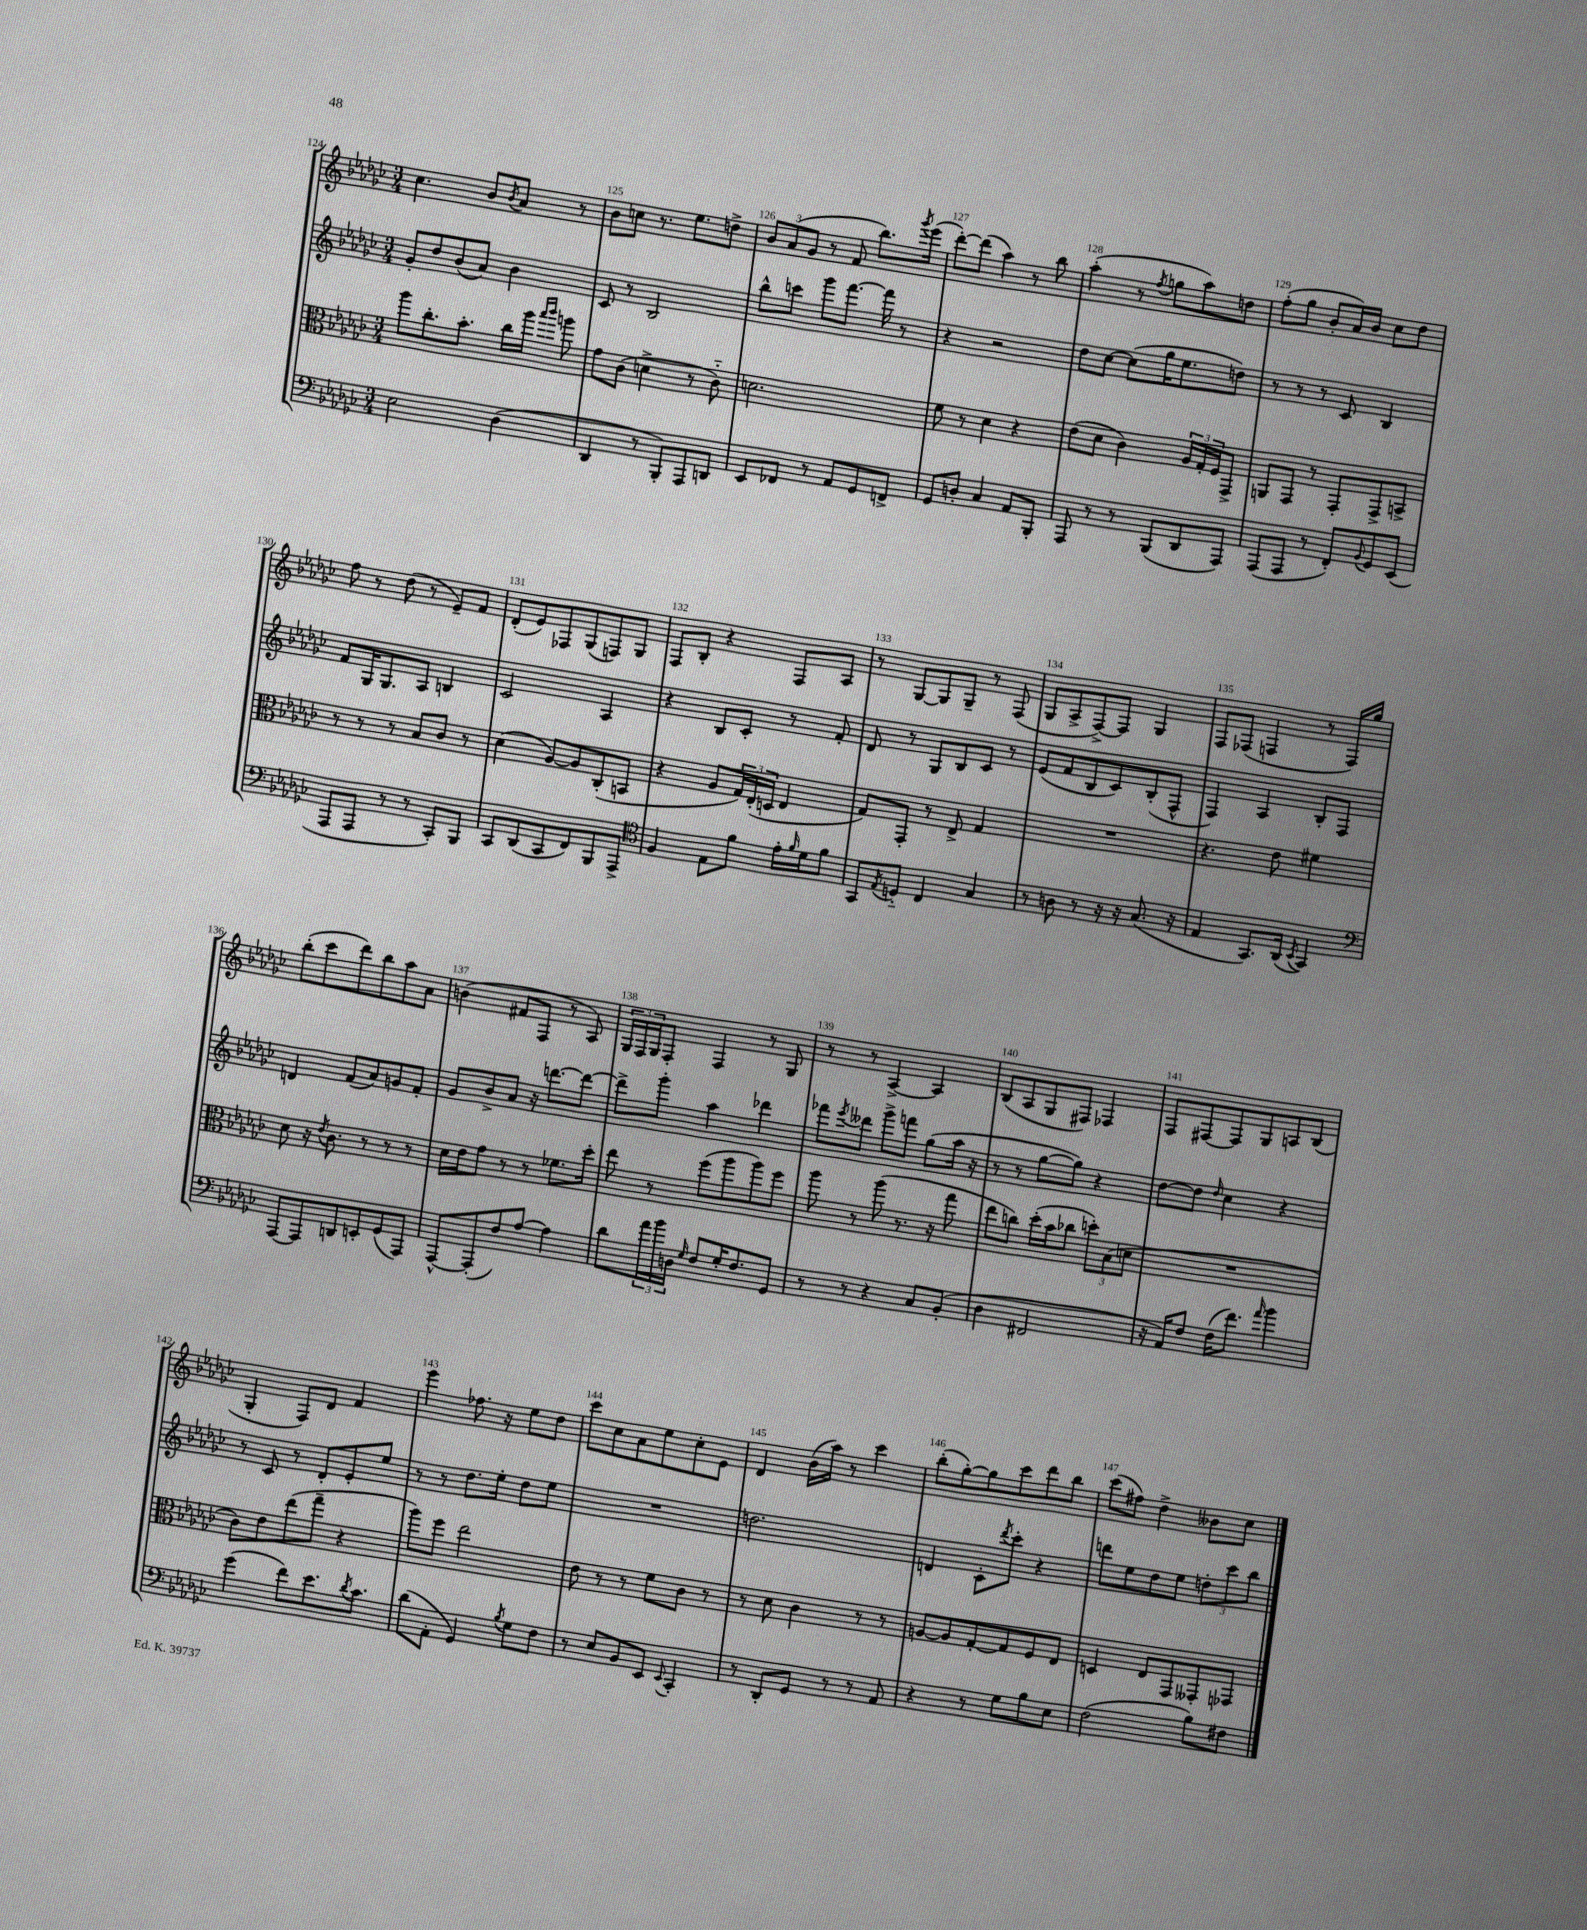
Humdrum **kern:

**kern	**kern	**kern	**kern
*part4	*part3	*part2	*part1
*staff4	*staff3	*staff2	*staff1
*clefF4	*clefC3	*clefG2	*clefG2
*k[b-e-a-d-g-c-]	*k[b-e-a-d-g-c-]	*k[b-e-a-d-g-c-]	*k[b-e-a-d-g-c-]
*M3/4	*M3/4	*M3/4	*M3/4
=124	=124	=124	=124
2E-\	8aa-\L	8g-'/L	4.cc-\
.	8.cc-'\	8dd-/	.
.	.	(8b-/	.
.	8.b-'\J	.	.
.	.	8a-/J)	8b-/L
.	.	.	8qb-/
(4D-\	16cc-\LL	4b-\	8a-/J
.	16aa-\JJ	.	.
.	16qqbb-/LL	.	.
.	16qqccc-/JJ	.	.
.	8aan\	.	8r
=125	=125	=125	=125
4DD-/	8g-\L	8c-/	8b-\L
.	(8c-\J	8r	8ccn\J
8r	4dn^\	2B-/	8.r
8BBB-'/L)	.	.	.
.	.	.	8.ee-\L
8AAA-/	8r	.	.
8DDn/J	8c-\)	.	8ddn^\J
=126	=126	=126	=126
8EE-/L	2.dn\	8bb-^^\L	12b-/L
.	.	.	(12a-/
8FF-X/J	.	8cccn\J	.
.	.	.	12g-/J
8r	.	8ggg-\L	8r
8AA-/L	.	[8.fff\J	8f/
8GG-/	.	.	8.bb-\L)
.	.	16fff\]	.
8FFn^/J	.	8r	.
.	.	.	8qggg-/
.	.	.	(16eee-\Jk
=127	=127	=127	=127
8GG-/L	8f\	4r	[8ddd-'\L)
8Dn'/J	8r	.	(8ddd-\J]
4C-/	4d-\	2r	4aa-\)
8AA-/L	4r	.	8r
8BBB-'/J	.	.	8bb-\
=128	=128	=128	=128
8AAA-/	(8e-\L	8dd-\L	(4aa-'\
8r	8d-\J	[8cc-\J	.
8r	4c-\)	(8cc-\L]	8r
.	.	.	8qff/
(8BBB-/L	.	16gg-\K	8ggn\L
.	.	8.ee-\	.
8DD-/	24A-/LL	.	8aa-\)
.	24G-'/	.	.
.	24F/J	.	.
8AAA-/J)	8GG-^/J	8ddn\J)	8ddn\J
=129	=129	=129	=129
(8AAA-/L	8AAn/L	8r	(8ff'\L
8AAA-/J	8GG-/J	8r	8gg-\J
8r	8r	8r	8b-'/L
8FF'/L)	8GG-'/L	8c-/	16a-/L)
.	.	.	16b-/JJ
8qqBB-/	.	.	.
8GG-/	8GG-^/	4B-/	8cc-\L
(8EE-/J	8BBn^/J	.	8dd-\J
!!LO:LB:g=z
=130	=130	=130	=130
8AAA-/L	8r	8f/L	8ff\
8AAA-/J	8r	16G-/K	8r
.	.	8.G-/	.
8r	8r	.	(8dd-\
8r	8B-/L	8A-/J	8r
8CC-'/L)	8c-/J	4Bn/	8e-~/L)
8BBB-/J	8r	.	8f/J
=131	=131	=131	=131
8CC-/L	(4d-\	2c-/	(8d-'/L
(8DD-/	.	.	8e-/)
8CC-/	[8A-/L)	.	8F-X/
8FF/)	8A-/]	.	(8G-/
8BBB-/	(8C-'/	4A-/	8Fn/)
8AAA-^/J	8BBn/J	.	8G-/J
=132	=132	=132	=132
*clefC4	*	*	*
4F/	4r	4r	8F/L
.	.	.	8B-'/J
8E-\L	8A-/L	8B-/L	4r
8f\J	24G-/L)	8c-'/J	.
.	(24E-'/	.	.
.	24Dn/JJ	.	.
16e-'\LL	4E-/	8r	8F/L
16qqf/	.	.	.
16d-\J	.	.	.
8f\J	.	8f'/	8A-/J
=133	=133	=133	=133
8GG-/L	8G-/L)	8d-/	8r
8qE-/	.	.	.
8Dn/J	8GG-'/J	8r	[8G-/L
4C-/	8r	8G-/L	8G-/]
.	8E-^/	8B-/	8G-~/J
4G-/	4G-/	8c-/J	8r
.	.	8r	(8F/
=134	=134	=134	=134
8r	2.r	(8e-/L	8G-/L
8An\	.	8f/	8A-^/
8r	.	8B-/	[8F^/)
16r	.	8c-/)	8F/J]
16r	.	.	.
(8.G-/	.	(8B-'/	4G-/
.	.	8F^^/J	.
16r	.	.	.
=135	=135	=135	=135
4E-/	4.r	4F/)	8F/L
.	.	.	(8F-X/J
8.GG-/L)	.	4A-/	4Fn/
.	8e-\	.	.
(16AA-/Jk	.	.	.
8qBB-/	.	.	.
4GG-/)	4f#X\	8B-'/L	8r
.	.	8F/J	16F/LL)
.	.	.	16gg-/JJ
!!LO:LB:g=z
=136	=136	=136	=136
*clefF4	*	*	*
[8AAA-/L	8d-\	4dn/	(8bb-'\L
8AAA-/]	16r	.	8ccc-\
.	8qe-/	.	.
.	8.c-\	.	.
8DDn/	.	(8f/L	8ddd-\)
8EEn'/	8r	8a-/)	8bb-\
(8GG-/	8r	8gn/	8aa-\
8AAA-/J)	8r	8f'/J	8a-\J
=137	=137	=137	=137
[8AAA-^^/L	16d-\LL	8g-/L	(4bn\
.	16e-\J	.	.
(8AAA-'/]	8g-\J	8b-^/	.
8F/)	8r	8a-/J	8f#X/L
[8A-/J	8r	16r	8F/J
.	.	[8.dddn\L	.
4A-\]	8.f-X\L	.	8r
.	.	8ddd\J_	8A-/)
.	16dd-'\Jk	.	.
=138	=138	=138	=138
8d-\L	8ee-\	8ddd^\L]	24G-/LL
.	.	.	24F/
.	.	.	24G-/J
24a-\L	8r	8ggg-'\J	8F'/J
24b-\	.	.	.
24Dn\JJ	.	.	.
16qqG-/	.	.	.
8F/L	(8ff\L	4aa-\	4F/
16G-'/K	8aa-\	.	.
8.F/	.	.	.
.	8aa-\)	4ddd-X\	8r
8GG-/J	8ff\J	.	8G-/
=139	=139	=139	=139
8r	8aa-\	8fff-X\L	8r
.	.	8qeee-/	.
8r	8r	8ddd--X\J	8r
4r	(8aa-\	8ggg-^\L	[4A-^/
.	8.r	8fffn\J	.
8C-/L	.	(8gg-\L	4A-/]
.	16r	.	.
(8BB-'/J	8gg-\	16aa-\Jk	.
.	.	16r	.
=140	=140	=140	=140
4D-\	8ee-\L	8r	(8B-/L
.	8ccn\J)	8r	8A-/
2FF#X/	(16dd-'\LL	[8gg-\L	8G-/
.	16b-\J	.	.
.	8cc-X\J	8gg-\J])	8F#X/J)
.	12ddn'\L)	4r	4F-X/
.	(12B-\	.	.
.	12dn\J	.	.
=141	=141	=141	=141
16r	2.r	[8dd-\L	8F/L
16AA-/KL)	.	.	.
8F/J	.	8dd-\J]	[8F#X/
.	.	16qqdd-/	.
(16F\KL	.	4cc-\	8F#/]
8.f\J)	.	.	.
.	.	.	8G-/
16qqa-/	.	.	.
4b-\	.	4r	8An/
.	.	.	(8B-/J
!!LO:LB:g=z
=142	=142	=142	=142
(4g-\	8c-\L)	8r	4G-'/
.	8e-\	8c-/	.
8f\L)	(8ee-\	8r	8F/L)
8.e-\	8gg-~\J	8d-'/L	8d-/J
.	4r	8e-'/	4f/
8qd-/	.	.	.
8.c-\J	.	.	.
.	.	8ee-/J	.
=143	=143	=143	=143
(8d-\L	8aa-\L)	8r	4eee-\
8AA-'\J	8ff\J	8r	.
4GG-/)	2ee-\	8.dd-\L	8.ff-X\
.	.	16ee-'\Jk	16r
8qB-/	.	.	.
8G-\L	.	8dd-\L	8ee-\L
8F\J	.	8ee-\J	8dd-\J
=144	=144	=144	=144
8r	8e-\	2.r	8ccc-\L
8E-/L	8r	.	8cc-\
8BB-/	8r	.	8a-\
8EE-/J	8f\L	.	8ee-\
8qqEE-/	.	.	.
4CC-'/	8c-\J	.	8cc-'\
.	8r	.	8e-\J
=145	=145	=145	=145
8r	8r	2.ddn\	4d-/
8DD-'/L	8d-\	.	.
8GG-/J	4c-\	.	(16b-\LL
.	.	.	16aa-\JJ)
8r	.	.	8r
8r	8r	.	4ccc-\
8AA-/	8r	.	.
=146	=146	=146	=146
4r	[8An/L	4dn/	(8bb-'\L
.	8A/]	.	[8gg-'\)
8r	[8G-'/	8c-'\L	8gg-\]
.	.	8qddd-/	.
8G-\L	8G-/]	8ccc-'\J	8ccc-\
8B-\	8F/	4r	8ddd-\
8E-\J	8E-/J	.	8bb-\J
=147	=147	=147	=147
(2F\	4Dn/	8dddn\L	(8ccc-\L
.	.	8ee-\	8ff#X\J)
.	8E-/L	8dd-\	4dd-^\
.	8GG-/	8ee-\J	.
8B-\L)	8GG--X'/	12ddn'\L	8b--X\L
.	.	12ccc-\	.
8F#X\J	8GG-X/J	.	8cc-\J
.	.	12bb-\J	.
==	==	==	==
*-	*-	*-	*-
